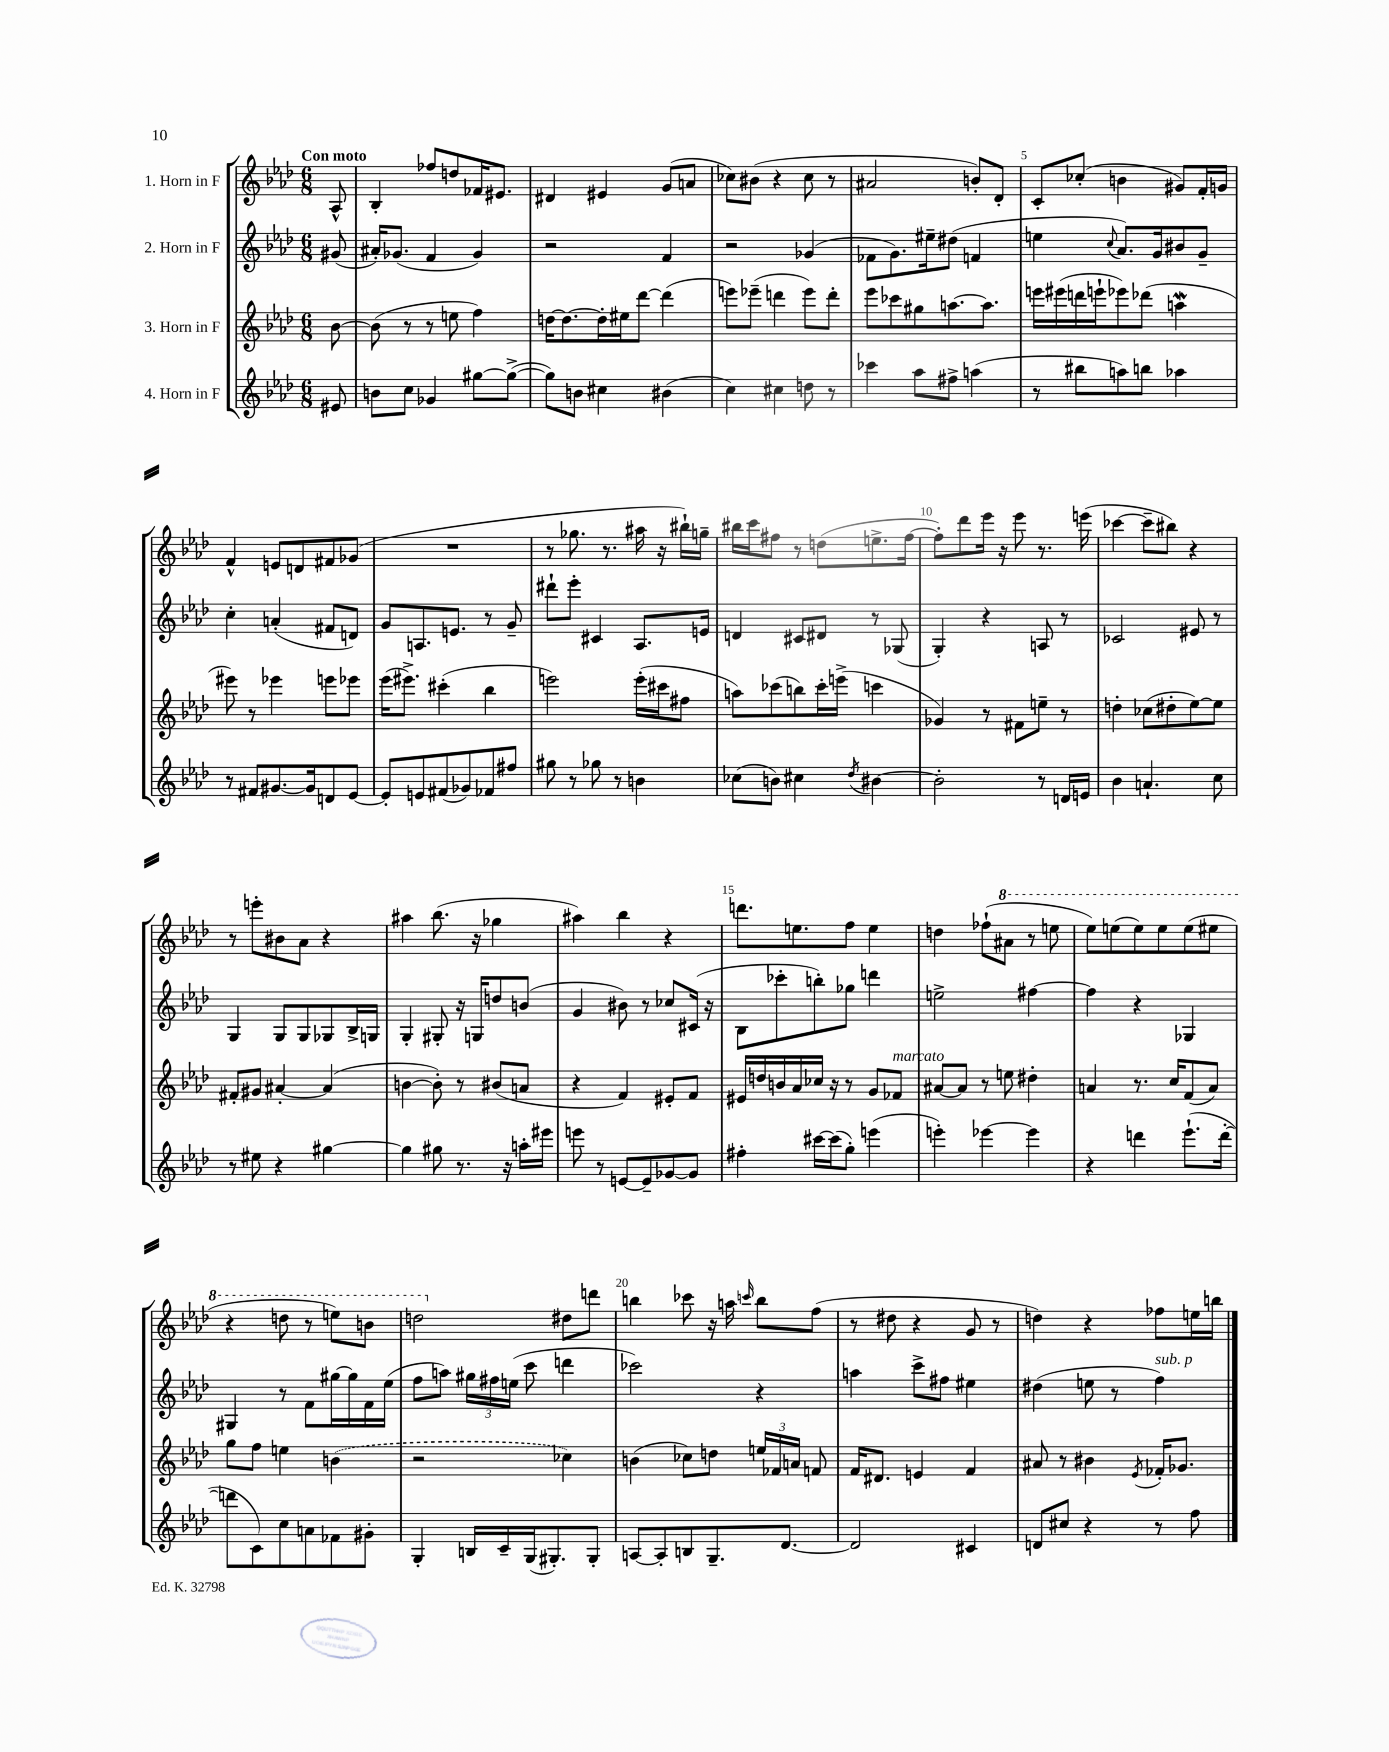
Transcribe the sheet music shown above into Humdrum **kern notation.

**kern	**kern	**kern	**kern
*part4	*part3	*part2	*part1
*staff4	*staff3	*staff2	*staff1
*I"4. Horn in F	*I"3. Horn in F	*I"2. Horn in F	*I"1. Horn in F
*clefG2	*clefG2	*clefG2	*clefG2
*k[b-e-a-d-]	*k[b-e-a-d-]	*k[b-e-a-d-]	*k[b-e-a-d-]
*M6/8	*M6/8	*M6/8	*M6/8
=	=	=	=
!	!	!	!LO:TX:a:B:t=Con moto
8e#X/	[8b-\	(8g#X/	8A-^^/
=1	=1	=1	=1
8bn\L	(8b-\]	16a#X'/KL)	4B-'/
.	.	(8.g-X/J	.
8cc\J	8r	.	.
4g-X/	8r	4f/	8ff-X/L
.	8een\	.	8ddn/
[8gg#X\L	4ff\)	4g-/)	16f-X/K
.	.	.	8.e#X/J
(8gg#^\J_	.	.	.
=2	=2	=2	=2
8gg#\L])	[16ddn\KL	2r	4d#X/
.	8.dd\_	.	.
8bn\J	.	.	.
4cc#X\	16dd'\L]	.	4e#X/
.	16ee#X\J	.	.
.	[8ddd-\J	.	.
(4b#X\	(4ddd-\]	4f/	(8g/L
.	.	.	8an/J
=3	=3	=3	=3
4cc\)	8eeen\L)	2r	8cc-X\L)
.	(8eee-X~\J	.	(8b#X\J
4cc#X\	4dddn\	.	4r
8ddn\	8eee-\L)	(4g-X/	8cc-\
8r	8ddd'\J	.	8r
=4	=4	=4	=4
4ccc-X\	8eee-\L	8f-X\L	2a#X/
.	8ccc-X\	8.g\)	.
8aa-\L	8gg#X\	.	.
.	.	16ee#X~\k	.
8ff#X^\J	[8.aan\	(8dd#X\J	.
(4aan\	.	4fn/	8bn'/L)
.	8.aa\J]	.	.
.	.	.	8d-'/J
=5	=5	=5	=5
8r	16eeen\LL	4een\	8c'/L
.	(16eee#X\	.	.
8bb#X\L	16dddn\	.	(8cc-X'/J
.	16eeen`\J	.	.
.	.	8qqcc/	.
8aan\)	8eee-X\)	8.a-/L)	4bn\
8bbn\J	(8ddd-X\J	.	.
.	.	16g/k	.
4aa-X\	4aanW\	8b#X/	8g#X/L)
.	.	8g~/J	16f'/L
.	.	.	16gn/JJ
!!LO:LB:g=z
=6	=6	=6	=6
8r	8eee#X\)	4cc'\	4f^^/
8f#X/L	8r	.	.
[8.g#X/	4eee-X\	(4an'/	8en/L
.	.	.	8dn/
16g#/k]	.	.	.
8dn/	8eeen\L	8f#X/L	8f#X/
[8e-/J	8eee-X\J	8dn/J)	(8g-X/J
=7	=7	=7	=7
8e-'/L]	(16eee-\KL	8g/L	2.r
.	8.eee#X^\J)	.	.
8en/	.	8.An/	.
(8f#X/	(4ccc#X'\	.	.
.	.	8.en/J	.
8g-X/)	.	.	.
8f-X/	4bb-\	8r	.
8ff#X/J	.	8g~/	.
=8	=8	=8	=8
8gg#X\	2eeen\)	8ddd#X`\L	8r
8r	.	8eee-'\J	8.gg-X\
8gg-X\	.	4c#X/	.
.	.	.	8.r
8r	.	.	.
4bn\	(16eee'\LL	8.A-/L	16aa#X\
.	16ccc#X\J	.	16r
.	8ff#X\J	.	16bb#X`\LL)
.	.	16en/Jk	16ggn~\JJ
=9	=9	=9	=9
(8cc-X\L	8aan\L)	4dn/	16bb#X\LL
.	.	.	16ccc\J
8bn\J)	(8ccc-X\	.	8ff#X\J
4cc#X\	8bbn\)	8c#X/L	8r
.	16ccc-'\L	8d#X/J	(8ddn\L
.	(16eeen^\JJ	.	.
8qdd-/	.	.	.
[4b#X\	4cccn\	8r	8.een^\
.	.	(8G-X/	.
.	.	.	[16ff#\Jk
=10	=10	=10	=10
2b#'\]	4g-X/)	4G'/)	8ff#'\L])
.	.	.	8ddd-\
.	8r	4r	16eee-\Jk
.	.	.	16r
.	8f#X\L	.	8eee-\
8r	8een~\J	8An/	8.r
16dn/LL	8r	8r	.
16en/JJ	.	.	(16eeen\
=11	=11	=11	=11
4b-\	4ddn'\	2c-X/	[4ccc-X\
4.an`/	(8cc-X\L	.	8ccc-~\L]
.	8dd#X'\	.	8bb#X\J)
.	[8ee-\)	8e#X/	4r
8cc\	8ee-\J]	8r	.
!!LO:LB:g=z
=12	=12	=12	=12
8r	8f#X'/L	4G/	8r
8ee#X\	8g#X/J	.	8eeen'\L
4r	[4a#X'/	8G/L	8b#X\
.	.	8G/	8a-\J
[4gg#X\	(4a#/]	8G-X/	4r
.	.	16B-^/L	.
.	.	16Gn/JJ	.
=13	=13	=13	=13
4gg#\]	[4bn\	4G'/	4aa#X\
8gg#X\	8b'\])	8G#X'/	(8.bb-\
8.r	8r	16r	.
.	.	16Gn/KL	16r
.	(8b#X/L	8ddn/	4gg-X\
16r	.	.	.
16aan'\LL	8an/J	(8bn/J	.
16eee#X\JJ	.	.	.
=14	=14	=14	=14
8eeen\	4r	4g/	4aa#X\)
8r	.	.	.
[8en/L	4f/)	8b#X\)	4bb-\
8e~/]	.	8r	.
[8g-X/	8e#X'/L	8cc-X/L	4r
8g-/J]	8f/J	(16c#X/Jk	.
.	.	16r	.
=15	=15	=15	=15
4ff#X'\	16e#X/LL	8B-\L	8.dddn\L
.	16ddn/	.	.
.	16bn/	8ccc-X'\	.
.	16a-/	.	8.een\
[16ccc#X\LL	16cc-X/JJ	8bbn'\)	.
(16ccc#\J]	16r	.	.
8gg'\J)	8r	8gg-X\J	8ff\J
(4eeen\	8g/L	4dddn\	4ee\
!	!LO:TX:a:i:t=marcato	!	!
.	8f-X/J	.	.
=16	=16	=16	=16
4eeen'\)	[8a#X/L	2een^\	4ddn\
.	8a#/J]	.	.
[4eee-X\	8r	.	(8ff-X`\L
*	*	*	*8va
.	8een\	.	8aa#X\J
4eee-\]	4dd#X'\	[4ff#X\	8r
.	.	.	8eeen\
=17	=17	=17	=17
4r	4an/	4ff#\]	8eee-\L)
.	.	.	(8eeen\
4dddn\	8.r	4r	8eee\)
.	.	.	8eee\
.	16cc/KL	.	.
(8.eee-`\L	(8f/	4G-X/	(8eee\
.	8a/J)	.	8eee#X\J
[16ddd'\Jk	.	.	.
!!LO:LB:g=z
=18	=18	=18	=18
8dddn\L]	8gg\L	4G#X/	4r
8c\)	8ff\J	.	.
8cc\	4een\	8r	8dddn\
8an\	.	8f\L	8r
8f-X\	(4bn\	[16gg#X\L	8eeen\L)
.	.	16gg#\]	.
8g#X'\J	.	16f\	8bbn\J
.	.	(16ee-\JJ	.
=19	=19	=19	=19
4G'/	2r	8ff\L	2dddn\
.	.	8aan\J)	.
16Bn/LL	.	24gg#X\LL	.
.	.	24ff#X\	.
16c~/	.	.	.
.	.	(24een\JJ	.
(16G/J	.	8ccc\	.
8.G#X'/)	.	.	.
*	*	*	*X8va
.	4cc-X\)	4dddn\	8dd#X\L
8G#'/J	.	.	8dddn\J
=20	=20	=20	=20
[8An/L	(4bn\	2ccc-X\)	4bbn\
8A'/]	.	.	.
8Bn/	8cc-X\L)	.	8ccc-X\
8.G~/	8ddn\J	.	16r
.	.	.	16aan\
.	.	.	16qqcccn/
.	24een/LL	4r	8bb\L
.	24f-X/	.	.
[8.d-/J	.	.	.
.	24an/JJ	.	.
.	8fn/	.	(8ff\J
=21	=21	=21	=21
2d-/]	16f/KL	4aan\	8r
.	8.d#X/J	.	.
.	.	.	8dd#X\
.	4en/	8ccc^\L	4r
.	.	8ff#X\J	.
4c#X/	4f/	4ee#X\	8g/
.	.	.	8r
=22	=22	=22	=22
8dn/L	8a#X/	(4dd#X\	4ddn\)
8cc#X/J	8r	.	.
4r	4b#X\	8een\	4r
.	.	8r	.
.	8qe-/	.	.
!	!	!LO:TX:a:i:t=sub. p	!
8r	16f-X'/KL	4ff\)	8ff-X\L
.	8.g-X/J	.	.
8ff\	.	.	16een\L
.	.	.	16bbn\JJ
==	==	==	==
*-	*-	*-	*-
